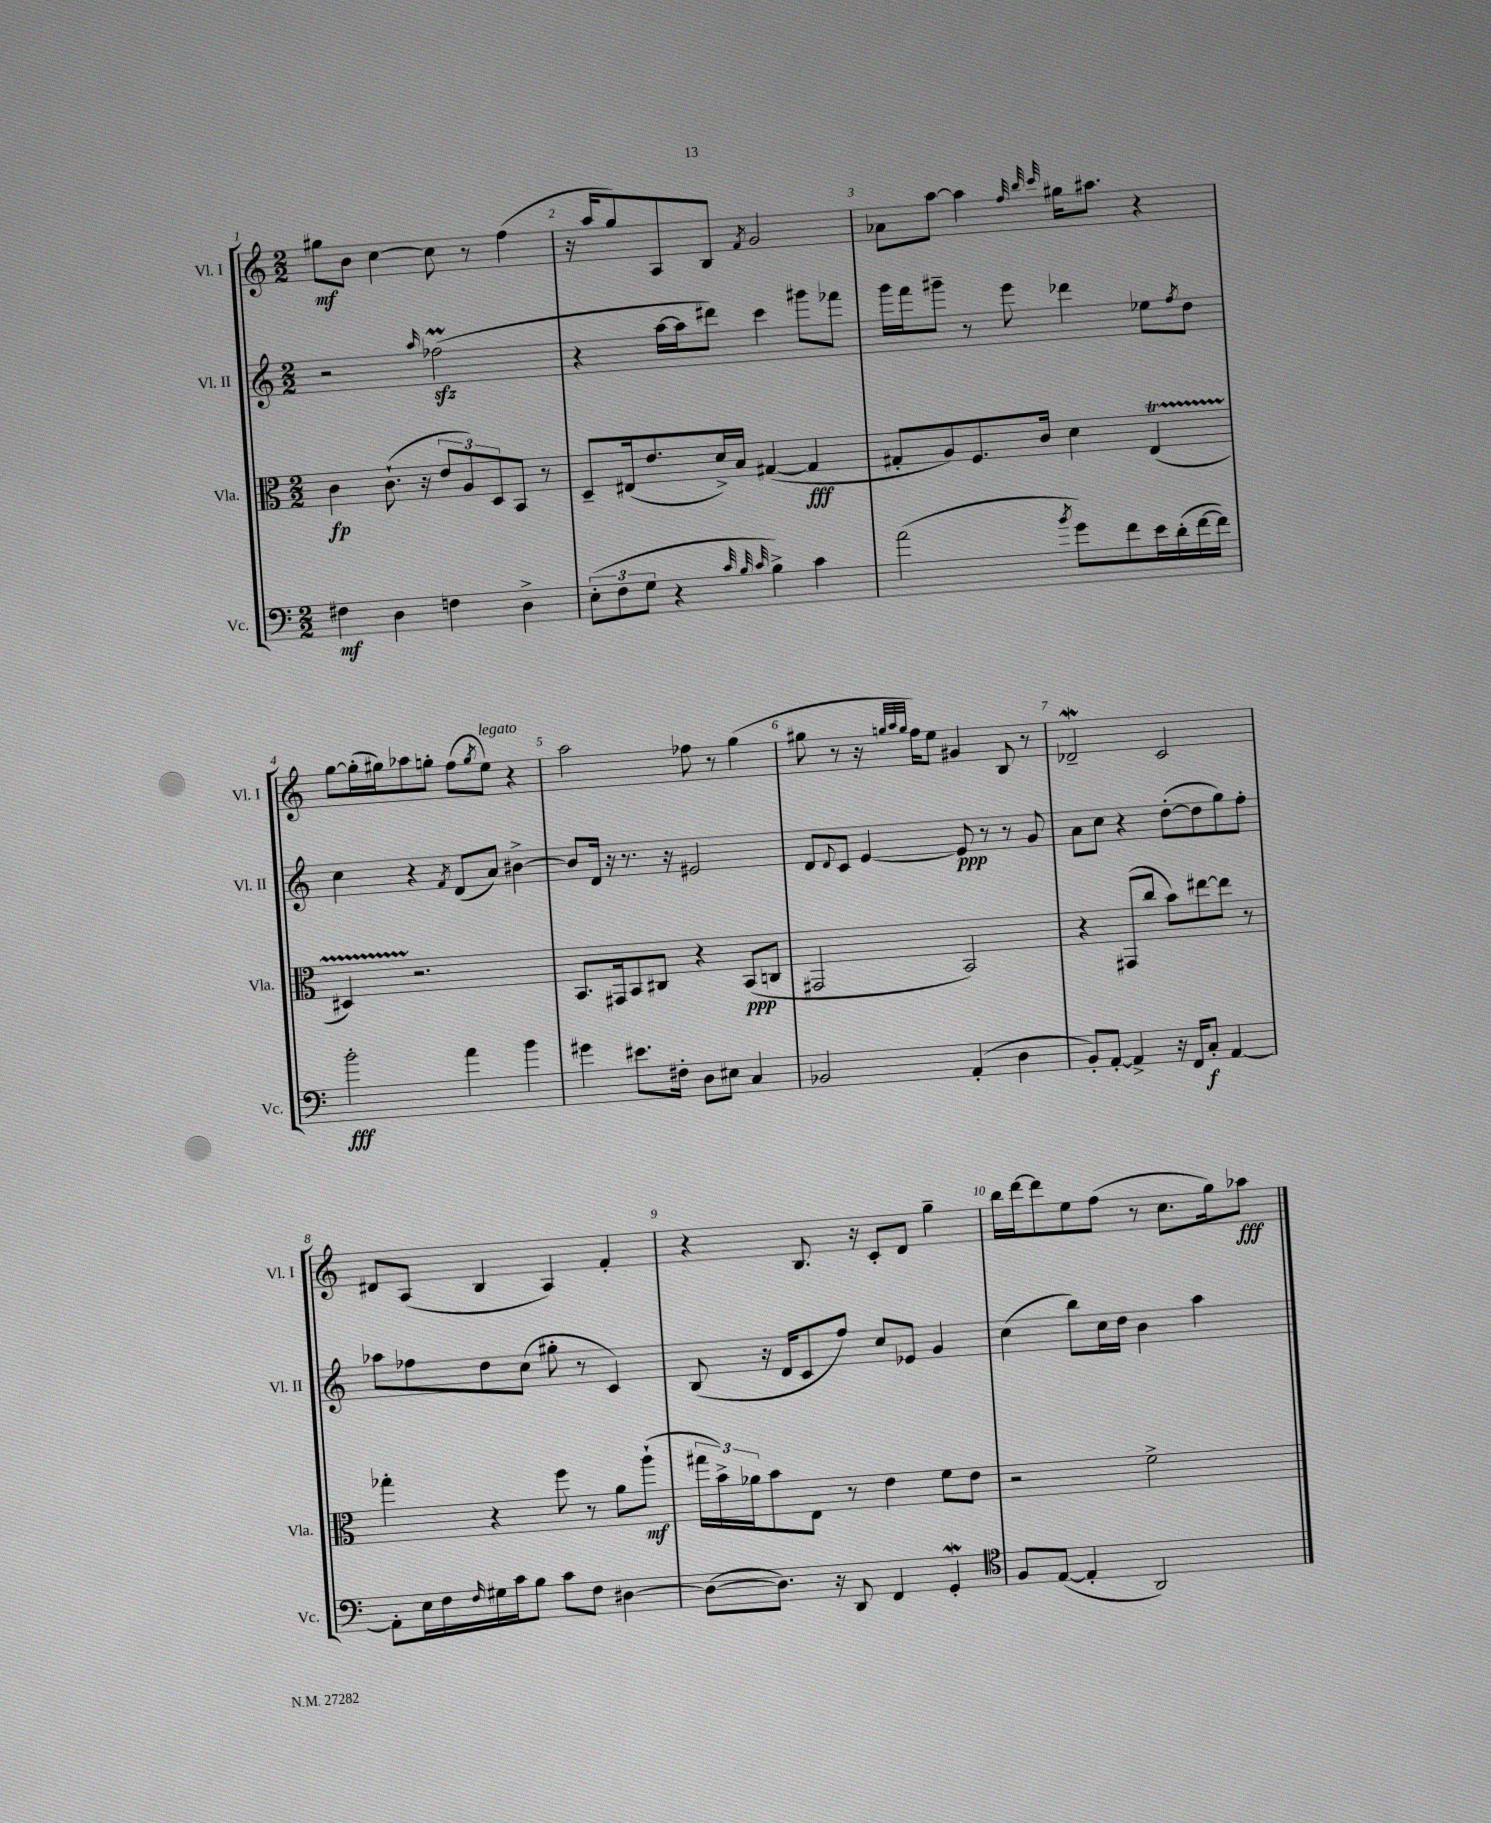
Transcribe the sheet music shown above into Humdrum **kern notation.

**kern	**kern	**kern	**kern
*staff4	*staff3	*staff2	*staff1
*clefF4	*clefC3	*clefG2	*clefG2
*k[]	*k[]	*k[]	*k[]
*M2/2	*M2/2	*M2/2	*M2/2
4F#	4c	2r	8gg#
.	.	.	8b
4D	(8.c`	.	[4cc
.	16r	.	.
.	.	16qqaa	.
4F	12e	(2ff-	8cc]
.	12A)	.	.
.	.	.	8r
.	12D	.	.
4D^	8BB	.	(4ff
.	8r	.	.
=	=	=	=
(12E'	8D~	4r	16r
.	.	.	16aa
12F	.	.	.
.	(16E#	.	8gg)
12G	.	.	.
.	8.e	.	.
4r	.	[16aa	8A
.	.	16aa]	.
.	16d^)	8ddd#)	8B
.	16B	.	.
32qqc	.	.	.
32qqB	.	.	.
32qqc	.	.	8qf
4B^)	([4G#	4ccc	2g
4c	4G#]	8ggg#	.
.	.	8fff-	.
=	=	=	=
(2a	8G#'	16ggg	8a-
.	.	16fff	.
.	8A)	8ggg#~	[8aa
.	8.F	8r	4aa]
.	.	8eee	.
.	16c	.	.
.	.	.	32qqff
.	.	.	32qqbb
8qb	.	.	32qqccc
8g)	4d	4ddd-	16gg#
.	.	.	8.aa#
8f	.	.	.
16e	(4E	8ee-	4r
(16d'	.	.	.
.	.	8qff	.
[16f	.	8dd	.
16f])	.	.	.
=	=	=	=
2b'	4D#)	4cc	[8gg
.	.	.	(16gg']
.	.	.	16gg#)
.	2.r	4r	8aa-
.	.	.	8gg'
.	.	8qf	.
4a	.	(8d	(8ff
.	.	.	8qgg
.	.	8a)	8ee)
4b	.	[4b#^	4r
=	=	=	=
4g#	8.BB	8b#]	2aa
.	.	16d	.
.	16GG#	16r	.
8.e#	8BB	8.r	.
.	8C#	.	.
16F#'	.	16r	.
8D	4r	2e#	8ff-
8E#	.	.	8r
4C	(8BB	.	(4gg
.	8C	.	.
=	=	=	=
2BB-	2GG#	8d	8gg#
.	.	8qqd	.
.	.	8c	8r
.	.	[4e	16r
.	.	.	32qqgg
.	.	.	32qqaa
.	.	.	32qqgg
.	.	.	16ff)
.	.	.	8ee
(4AA'	2BB)	8e]	4g#
.	.	8r	.
4D	.	8r	8B
.	.	8g	8r
=	=	=	=
8BB')	4r	8a	2d-~
[8AA'	.	8cc	.
4AA^]	(8GG#	4r	.
.	8cc	.	.
16r	8b)	([8dd'	2c
16FF	.	.	.
8C'	[8ee#	8dd]	.
[4AA	8ee#]	8gg)	.
.	8r	8ff'	.
=	=	=	=
8AA']	4gg-'	8aa-	8d#
16E	.	8ff-	(8A
16F	.	.	.
16qqF	.	.	.
16G#	4r	8dd	4B
16c	.	.	.
8B	.	(8cc	.
8c	8ff	8gg#'	4A)
8F	8r	8r	.
[4D#	8a	4c)	4f'
.	(8aa`	.	.
=	=	=	=
(8D#_	24gg#	(8B	4r
.	24b^)	.	.
.	24a-	.	.
8.D#])	8b	16r	.
.	.	16d	.
.	8E	8c	8.B
16r	.	.	.
8DD	8r	8ff)	.
.	.	.	16r
4FF	4e	8cc	8c'
.	.	8e-	8d
4GG'	8f	4g	4gg~
.	8e	.	.
=	=	=	=
*clefC4	*	*	*
8F	2r	(4cc	16bb
.	.	.	[16ddd
([8E	.	.	8ddd]
4E']	.	8bb)	8ee
.	.	16cc	(8ff
.	.	16dd	.
2AA)	2f^	4b	8r
.	.	.	8.cc
.	.	4aa	.
.	.	.	16gg)
.	.	.	8aa-
==	==	==	==
*-	*-	*-	*-
